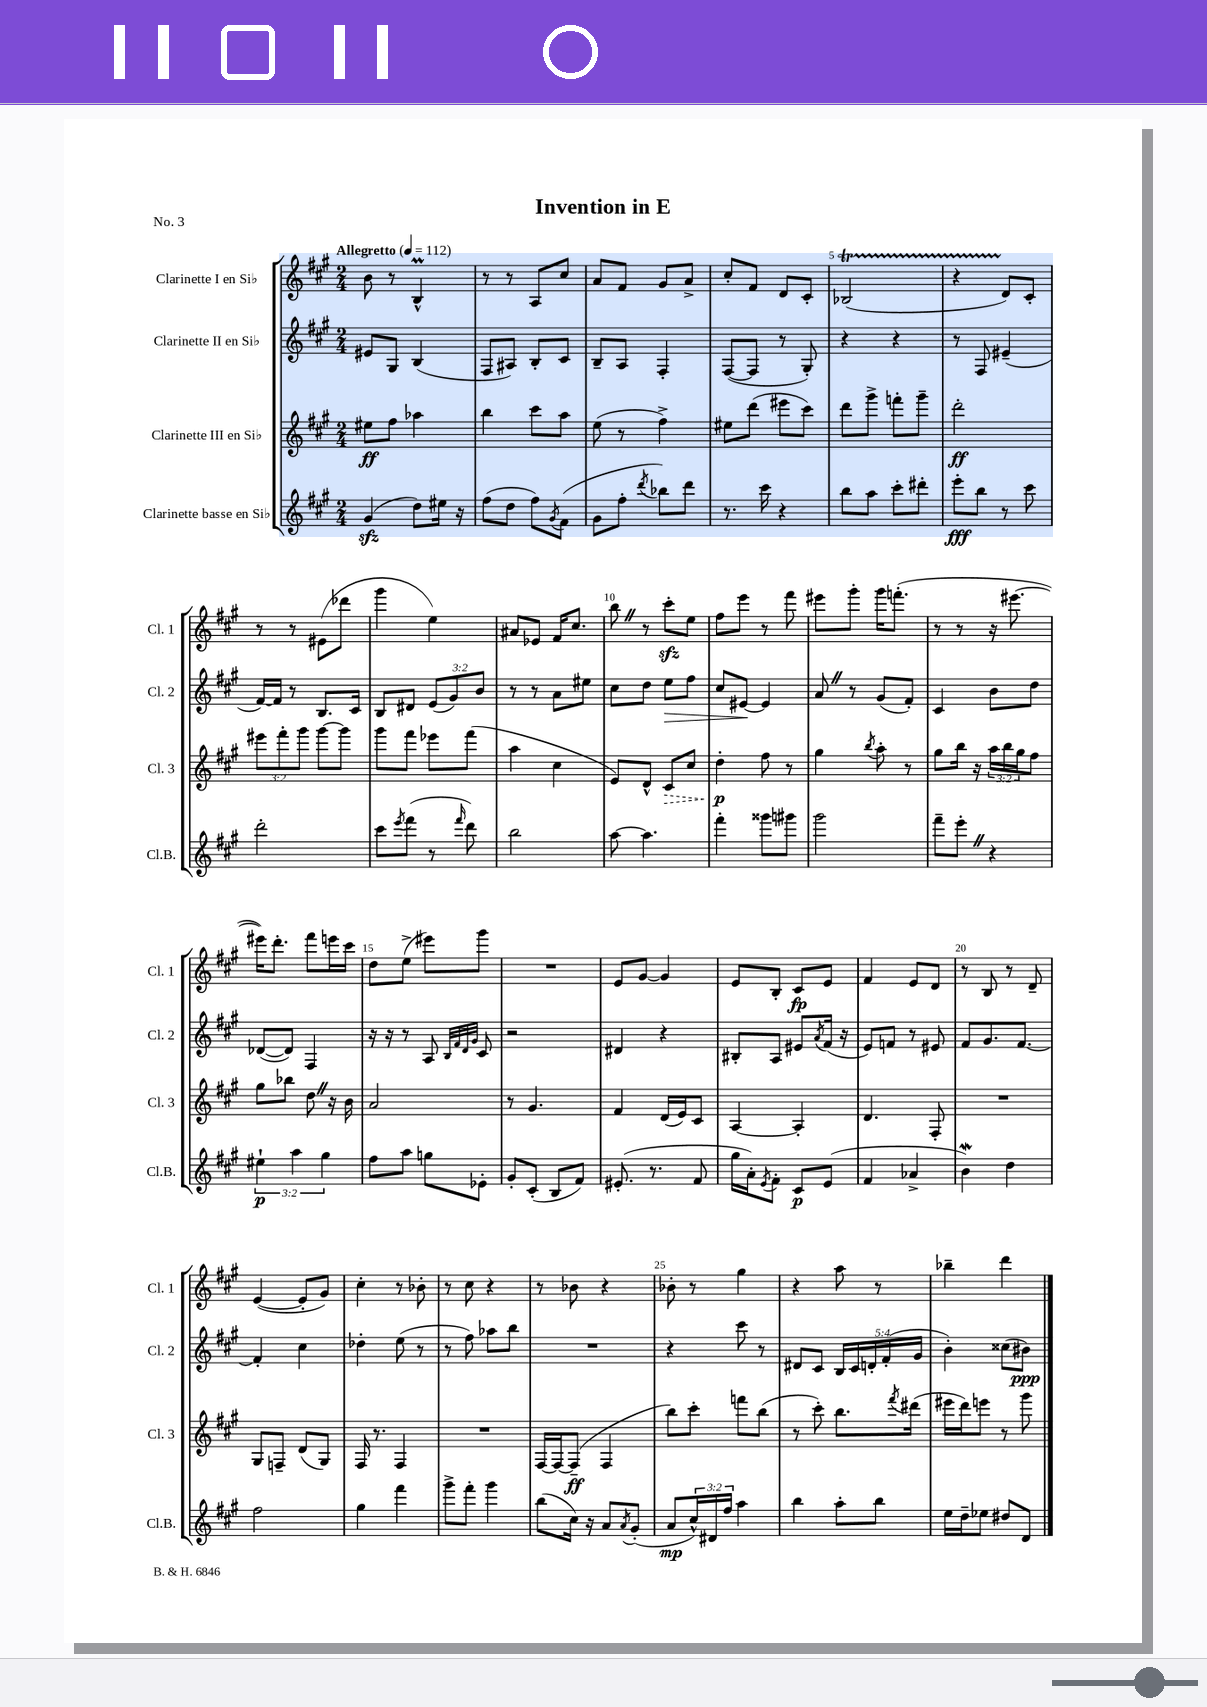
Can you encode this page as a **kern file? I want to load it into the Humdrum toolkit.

**kern	**dynam	**kern	**dynam	**kern	**dynam	**kern	**dynam
*part4	*part4	*part3	*part3	*part2	*part2	*part1	*part1
*staff4	*staff4	*staff3	*staff3	*staff2	*staff2	*staff1	*staff1
*I"Clarinette basse en Si♭	*	*I"Clarinette III en Si♭	*	*I"Clarinette II en Si♭	*	*I"Clarinette I en Si♭	*
*I'Cl.B.	*	*I'Cl. 3	*	*I'Cl. 2	*	*I'Cl. 1	*
*clefG2	*	*clefG2	*	*clefG2	*	*clefG2	*
*k[f#c#g#]	*	*k[f#c#g#]	*	*k[f#c#g#]	*	*k[f#c#g#]	*
*M2/4	*	*M2/4	*	*M2/4	*	*M2/4	*
*MM112	*	*MM112	*	*MM112	*	*MM112	*
=1	=1	=1	=1	=1	=1	=1	=1
!	!	!	!	!	!	!LO:TX:a:B:t=Allegretto	!
(4g#zz/	.	8ee#X\L	ff	8e#X/L	.	8b\	.
.	.	8ff#\J	.	8G#/J	.	8r	.
8dd\L)	.	4aa-X\	.	(4B/	.	4BM^^/	.
16ee#X\Jk	.	.	.	.	.	.	.
16r	.	.	.	.	.	.	.
=2	=2	=2	=2	=2	=2	=2	=2
(8ff#\L	.	4bb\	.	8F#/L	.	8r	.
8dd\J	.	.	.	8A#X/J)	.	8r	.
8ff#\L)	.	8ccc#\L	.	8B'/L	.	8A/L	.
8qg#/	.	.	.	.	.	.	.
(8f#\J	.	8aa\J	.	8c#/J	.	8cc#/J	.
=3	=3	=3	=3	=3	=3	=3	=3
8g#\L	.	(8ee\	.	8B~/L	.	8a/L	.
8ff#'\J	.	8r	.	8A/J	.	8f#/J	.
8qddd/	.	.	.	.	.	.	.
8bb-X\L)	.	4ff#^\)	.	4F#'/	.	8g#/L	.
8ddd\J	.	.	.	.	.	8a^/J	.
=4	=4	=4	=4	=4	=4	=4	=4
8.r	.	8ee#X\L	.	([8F#/L	.	8cc#'/L	.
.	.	(8ddd\J	.	8F#/J]	.	8f#/J	.
16ccc#\	.	.	.	.	.	.	.
4r	.	8eee#X\L	.	8r	.	8d/L	.
.	.	8ccc#\J)	.	8G#'/)	.	8c#'/J	.
=5	=5	=5	=5	=5	=5	=5	=5
8bb\L	.	8ddd\L	.	4r	.	(2B-XT/	.
8aa\J	.	8ggg#^\J	.	.	.	.	.
8ccc#'\L	.	8fffn'\L	.	4r	.	.	.
8ddd#X'\J	.	8ggg#~\J	.	.	.	.	.
=6	=6	=6	=6	=6	=6	=6	=6
8eee'\L	fff	2ddd'\	ff	8r	.	4r	.
8bb\J	.	.	.	8F#/	.	.	.
8r	.	.	.	(4e#X~/	.	8d/L)	.
8ccc#\	.	.	.	.	.	8c#'/J	.
!!LO:LB:g=z
=7	=7	=7	=7	=7	=7	=7	=7
2ddd'\	.	12eee#X\L	.	[16f#/LL)	.	8r	.
.	.	.	.	16f#/JJ]	.	.	.
.	.	12fff#'\	.	.	.	.	.
.	.	.	.	8r	.	8r	.
.	.	12ggg#\J	.	.	.	.	.
.	.	[8ggg#\L	.	8.B/L	.	(8e#X\L	.
.	.	8ggg#\J]	.	.	.	8ddd-X\J	.
.	.	.	.	16c#/Jk	.	.	.
=8	=8	=8	=8	=8	=8	=8	=8
8ccc#\L	.	8ggg#\L	.	8B/L	.	4ggg#\	.
8qeee/	.	.	.	.	.	.	.
(8fff#\J	.	8fff#\J	.	8d#X/J	.	.	.
8r	.	8eee-X\L	.	(12e/L	.	4ee\)	.
.	.	.	.	12g#/)	.	.	.
16qqfff#/	.	.	.	.	.	.	.
8ddd\)	.	(8fff#\J	.	.	.	.	.
.	.	.	.	12b/J	.	.	.
=9	=9	=9	=9	=9	=9	=9	=9
2bb\	.	4aa\	.	8r	.	8a#X/L	.
.	.	.	.	8r	.	8e-X/J	.
.	.	4cc#\	.	8a\L	.	16f#/KL	.
.	.	.	.	.	.	8.cc#/J	.
.	.	.	.	8ee#X\J	.	.	.
=10	=10	=10	=10	=10	=10	=10	=10
[8aa\	.	8e/L)	.	8cc#\L	.	8bbZ\	.
4.aa\]	.	8d^^/J	.	8dd\J	.	8r	.
!	!	!	!LO:HP:b	!	!LO:HP:b	!	!
.	.	8c#/L	>	8ee\L	>	8ccc#zz'\L	.
.	.	8cc#/J	.	8ff#\J	.	8ee\J	.
=11	=11	=11	=11	=11	=11	=11	=11
4fff#'\	.	4dd'\	p	8cc#/L	.	8ff#\L	.
.	.	.	.	[8e#X/J	.	8eee\J	.
8ggg##X\L	.	8ff#\	]	4e#/]	]	8r	.
8ggg#X\J	.	8r	.	.	.	8fff#\	.
=12	=12	=12	=12	=12	=12	=12	=12
2ggg#\	.	4gg#\	.	8aZ/	.	8eee#X\L	.
.	.	.	.	8r	.	8ggg#'\J	.
.	.	8qbb/	.	.	.	.	.
.	.	8aa'\	.	(8g#/L	.	16ggg#\KL	.
.	.	.	.	.	.	(8.fffn'\J	.
.	.	8r	.	8f#'/J)	.	.	.
=13	=13	=13	=13	=13	=13	=13	=13
8fff#~\L	.	8gg#\L	.	4c#/	.	8r	.
8eee'Z\J	.	16bb\Jk	.	.	.	8r	.
.	.	16r	.	.	.	.	.
4r	.	24aa\LL	.	8b\L	.	16r	.
.	.	24bb\	.	.	.	.	.
.	.	.	.	.	.	[8.eee#X\	.
.	.	24gg#\J	.	.	.	.	.
.	.	8ff#\J	.	8dd\J	.	.	.
!!LO:LB:g=z
=14	=14	=14	=14	=14	=14	=14	=14
6ee#X`\	p	8gg#\L	.	([8d-X/L	.	16eee#X\KL])	.
.	.	.	.	.	.	8.ddd'\J	.
.	.	8bb-X\J	.	8d-/J])	.	.	.
6aa\	.	.	.	.	.	.	.
.	.	8ddZ\	.	4F#/	.	8fff#\L	.
6gg#\	.	.	.	.	.	.	.
.	.	16r	.	.	.	16eeen\L	.
.	.	16b\	.	.	.	16ccc#\JJ	.
=15	=15	=15	=15	=15	=15	=15	=15
8ff#\L	.	2a/	.	16r	.	8dd\L	.
.	.	.	.	16r	.	.	.
8aa\J	.	.	.	8r	.	(8ee^\J	.
8ggn\L	.	.	.	8A/	.	8eee#X\L)	.
.	.	.	.	32qqB/LLL	.	.	.
.	.	.	.	32qqf#/	.	.	.
.	.	.	.	32qqd/	.	.	.
.	.	.	.	32qqg#/JJJ	.	.	.
8e-X'\J	.	.	.	8c#/	.	8ggg#\J	.
=16	=16	=16	=16	=16	=16	=16	=16
8g#'/L	.	8r	.	2r	.	2r	.
(8c#'/J	.	4.g#/	.	.	.	.	.
8B/L	.	.	.	.	.	.	.
8f#/J)	.	.	.	.	.	.	.
=17	=17	=17	=17	=17	=17	=17	=17
(8.e#X'/	.	4f#/	.	4d#X/	.	8e/L	.
.	.	.	.	.	.	[8g#/J	.
8.r	.	.	.	.	.	.	.
.	.	(16d/LL	.	4r	.	4g#/]	.
.	.	16e/J)	.	.	.	.	.
8f#/	.	8c#/J	.	.	.	.	.
=18	=18	=18	=18	=18	=18	=18	=18
16gg#\LL	.	[4A/	.	8B#X'/L	.	8e/L	.
16a'\J)	.	.	.	.	.	.	.
8qe/	.	.	.	.	.	.	.
8f#'\J	.	.	.	8A/J	.	8B'/J	.
8c#/L	p	4A'/]	.	8e#X/L	.	8c#/L	fp
.	.	.	.	8qa/	.	.	.
(8e/J	.	.	.	(16f#/Jk	.	8e/J	.
.	.	.	.	16r	.	.	.
=19	=19	=19	=19	=19	=19	=19	=19
4f#/	.	4.d/	.	8e/L)	.	4f#/	.
.	.	.	.	8fn/J	.	.	.
4a-X^/	.	.	.	8r	.	8e/L	.
.	.	8F#'/	.	8e#X/	.	8d/J	.
=20	=20	=20	=20	=20	=20	=20	=20
4bW\)	.	2r	.	8f#/L	.	8r	.
.	.	.	.	8.g#/	.	8B/	.
4dd\	.	.	.	.	.	8r	.
.	.	.	.	[8.f#/J	.	.	.
.	.	.	.	.	.	8d~/	.
!!LO:LB:g=z
=21	=21	=21	=21	=21	=21	=21	=21
2ff#\	.	8G#/L	.	4f#'/]	.	([4e/	.
.	.	8Fn~/J	.	.	.	.	.
.	.	(8d/L	.	4cc#\	.	8e'/L]	.
.	.	8G#/J)	.	.	.	8g#/J)	.
=22	=22	=22	=22	=22	=22	=22	=22
4gg#\	.	16F#/	.	4dd-X'\	.	4cc#'\	.
.	.	8.r	.	.	.	.	.
4fff#\	.	4F#/	.	(8ee\	.	8r	.
.	.	.	.	8r	.	8b-X'\	.
=23	=23	=23	=23	=23	=23	=23	=23
8ggg#^\L	.	2r	.	8r	.	8r	.
8fff#'\J	.	.	.	8ff#\)	.	8cc#\	.
4ggg#\	.	.	.	8aa-X\L	.	4r	.
.	.	.	.	8bb\J	.	.	.
=24	=24	=24	=24	=24	=24	=24	=24
(8bb\L	.	[16F#/LL	.	2r	.	8r	.
.	.	16F#/J_	.	.	.	.	.
16cc#\Jk)	.	(8F#~/J]	ff	.	.	8b-X\	.
16r	.	.	.	.	.	.	.
8a/L	.	4F#/	.	.	.	4r	.
8qa/	.	.	.	.	.	.	.
(8g#'/J	.	.	.	.	.	.	.
=25	=25	=25	=25	=25	=25	=25	=25
8a/L	mp	8bb\L)	.	4r	.	8b-X'\	.
24cc#^^/L)	.	8ccc#'\J	.	.	.	8r	.
24d#X/	.	.	.	.	.	.	.
24ff#/JJ	.	.	.	.	.	.	.
4aa\	.	8fffn\L	.	8ccc#\	.	4gg#\	.
.	.	(8bb\J	.	8r	.	.	.
=26	=26	=26	=26	=26	=26	=26	=26
4bb\	.	8r	.	8d#X/L	.	4r	.
.	.	8ccc#'\)	.	8c#/J	.	.	.
8aa'\L	.	8.bb\L	.	20B/LL	.	8aa\	.
.	.	.	.	20c#/	.	.	.
.	.	.	.	20dn'/	.	.	.
8bb\J	.	.	.	.	.	8r	.
.	.	.	.	(20f#'/	.	.	.
.	.	8qfff#/	.	.	.	.	.
.	.	(16ddd#X\Jk	.	.	.	.	.
.	.	.	.	20g#/JJ	.	.	.
=27	=27	=27	=27	=27	=27	=27	=27
16ee\LL	.	16eee#X\LL	.	4b'\)	.	4bb-X~\	.
16dd~\J	.	16ddd\J)	.	.	.	.	.
8ee-X\J	.	8eeen\J	.	.	.	.	.
8dd#X/L	.	8r	.	(8cc##X\L	.	4ddd\	.
8d/J	.	8ggg#\	.	8b#X\J)	ppp	.	.
==	==	==	==	==	==	==	==
*-	*-	*-	*-	*-	*-	*-	*-
